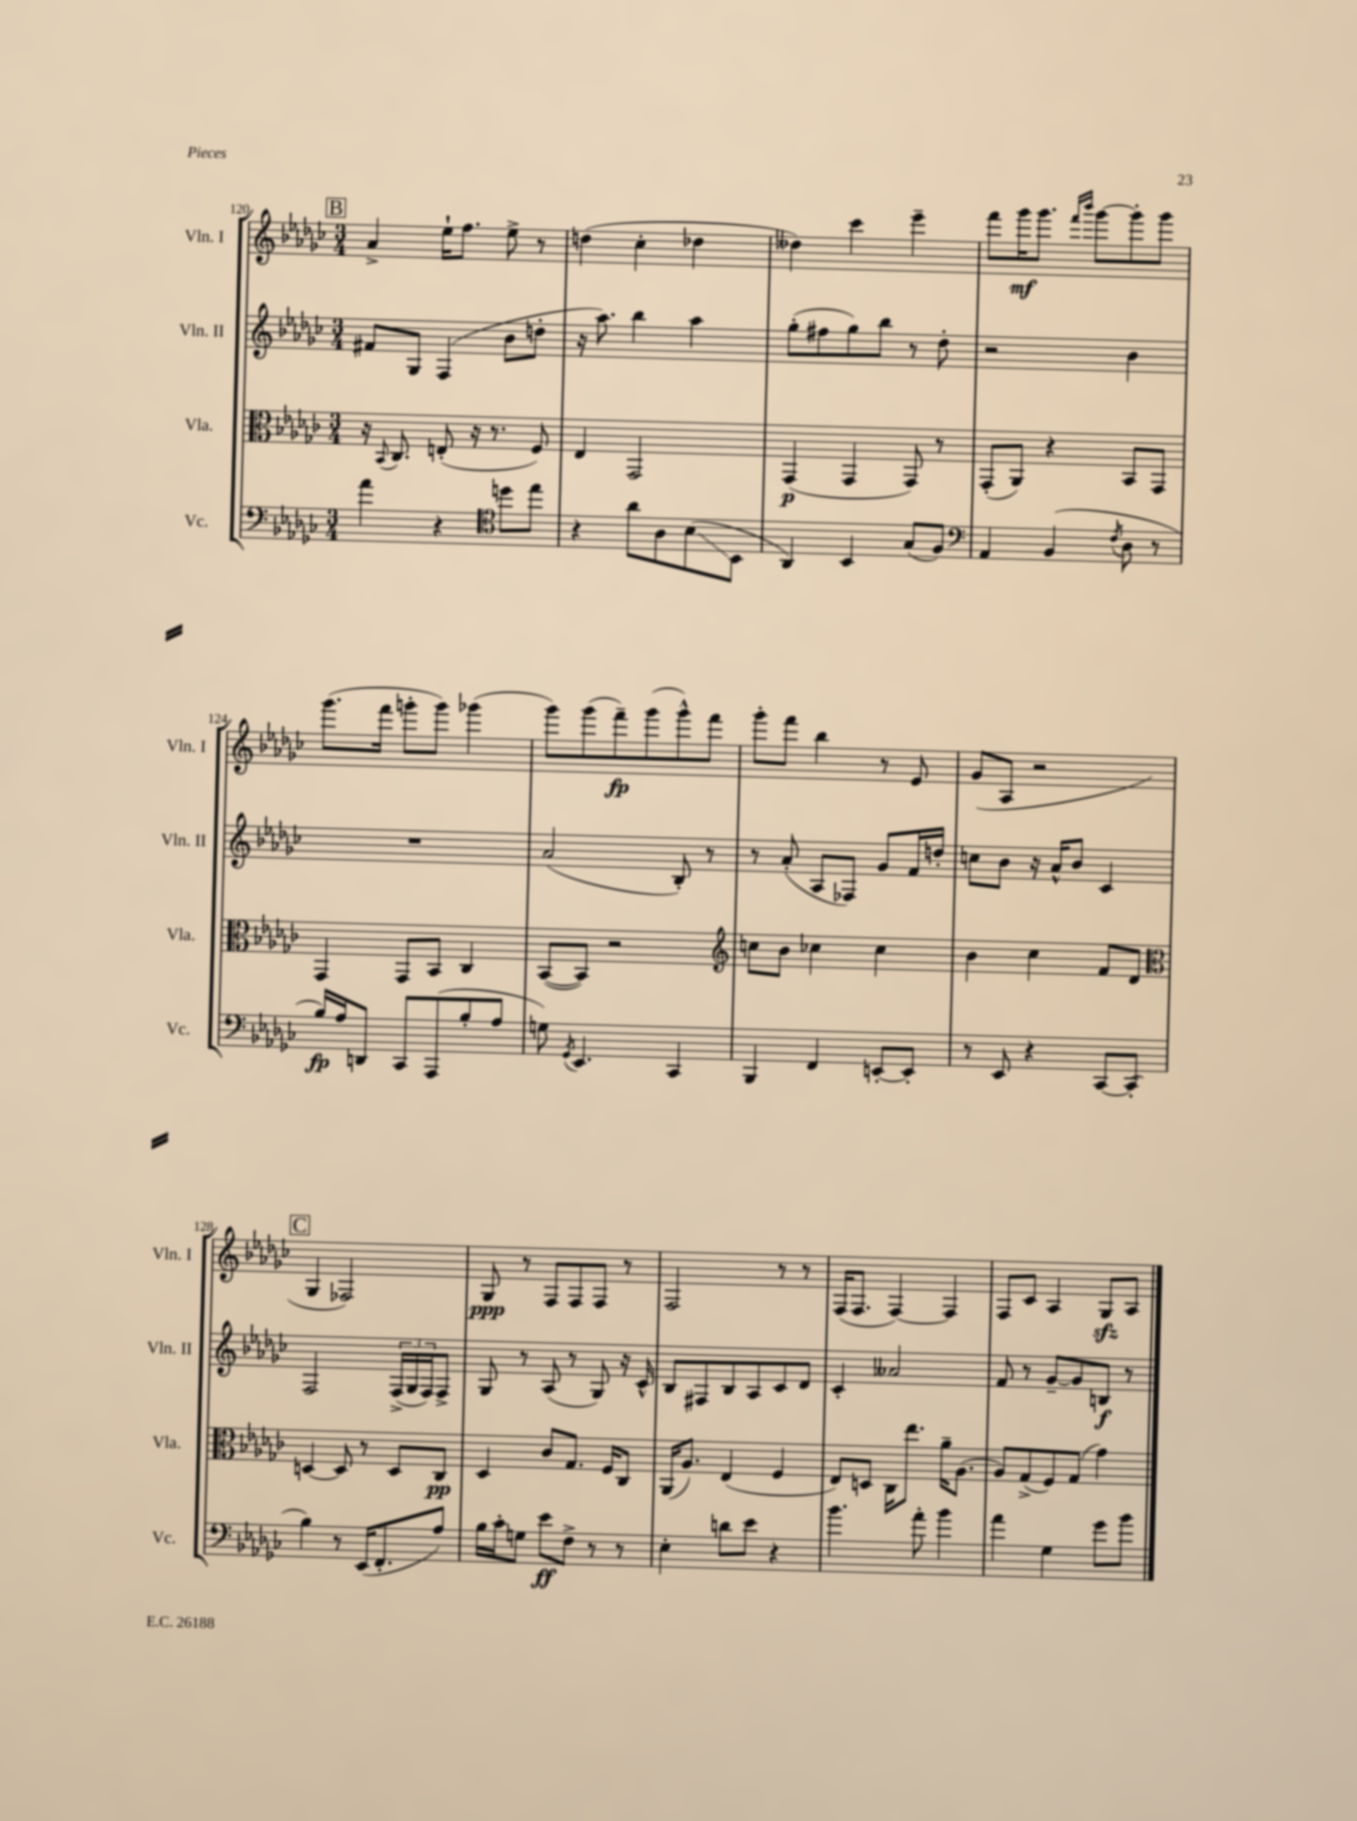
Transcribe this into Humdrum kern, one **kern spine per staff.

**kern	**kern	**kern	**kern
*staff4	*staff3	*staff2	*staff1
*clefF4	*clefC3	*clefG2	*clefG2
*k[b-e-a-d-g-c-]	*k[b-e-a-d-g-c-]	*k[b-e-a-d-g-c-]	*k[b-e-a-d-g-c-]
*M3/4	*M3/4	*M3/4	*M3/4
4a-	16r	8f#	4a-^
.	8qqBB-	.	.
.	8.C-	.	.
.	.	8G-	.
4r	(8E'	(4F	16ee-`
.	.	.	8.ff
.	16r	.	.
.	8.r	.	.
*clefC4	*	*	*
8dd	.	8b-	8ee-^
8ee-	8F)	8dd'	8r
=	=	=	=
4r	4E-	16r	(4dd
.	.	8.aa-)	.
8a-	2GG-	4bb-	4cc-'
8A-	.	.	.
(8B-	.	4aa-	4dd-
8BB-	.	.	.
=	=	=	=
4AA-)	(4GG-	(8gg-'	4dd--)
.	.	8ff#	.
4BB-	4GG-	8gg-)	4ccc-
.	.	8bb-	.
(8G-	8GG-)	8r	4eee-~
8F)	8r	8dd-'	.
=	=	=	=
*clefF4	*	*	*
4AA-	(8GG-'	2r	8fff
.	8AA-)	.	16ggg-
.	.	.	8.ggg-
(4BB-	4r	.	.
.	.	.	16qqfff
.	.	.	16qqbbb-
.	.	.	[8ggg-
8qF	.	.	.
8D-	8BB-	4b-	8ggg-']
8r	8GG-	.	8ggg-
=	=	=	=
16B-)	4GG-	2.r	(8.ggg-
16A-	.	.	.
8DD	.	.	.
.	.	.	16fff
8CC-	8GG-	.	8ggg'
(8AAA-	8BB-	.	8ggg)
8B-'	4C-	.	(4ggg-
8A-	.	.	.
=	=	=	=
8G)	([8BB-	(2a-	8ggg-)
8qGG-	.	.	.
4.EE-	8BB-])	.	(8ggg-
.	2r	.	8fff~)
.	.	.	(8ggg-
4CC-	.	8B-')	8ggg-^^)
.	.	8r	8fff
=	=	=	=
*	*clefG2	*	*
4BBB-	8cc	8r	8ggg-'
.	8b-	(8a-'	8fff
4FF	4cc-	8A-	4bb-
.	.	8F-)	.
[8EE'	4cc-	8g-	8r
8EE']	.	16f	8e-
.	.	16dd'	.
=	=	=	=
8r	4b-	8cc	(8g-
8EE-	.	8b-	8A-
4r	4cc-	16r	2r
.	.	16a-^^	.
.	.	8b-	.
[8CC-	8f	4c-	.
(8CC-']	8d-	.	.
=	=	=	=
*	*clefC3	*	*
4B-)	[4D	2F	4G-
8r	8D]	.	2F-)
(16EE-	8r	.	.
8.FF'	.	.	.
.	8D	(24F^	.
.	.	24G-	.
.	.	24F)	.
8A-)	8C-	8F^	.
=	=	=	=
16B-	4D-	8G-	8G-
16c-'	.	.	.
8G	.	8r	8r
8e-	8c-	(8A-	8F
8F^	8.G-	8r	8F
8r	.	8G-)	8F
.	16F	.	.
8r	8C-	16r	8r
.	.	16c-^^	.
=	=	=	=
4E-'	(16AA-	8B-	2F
.	8.A-)	.	.
.	.	8F#	.
8d	(4E-	8B-	.
8e-	.	8A-	.
4r	4F	8c-	8r
.	.	8d-	8r
=	=	=	=
4.b-	8E-)	4c-'	(16F
.	.	.	8.F
.	8D	.	.
.	16C-	2a--	[4F)
.	8.ee-	.	.
8a-'	.	.	.
4b-	16a-~	.	4F]
.	(8.A-	.	.
=	=	=	=
4a-	8A-)	8f	8F
.	(8G-^	8r	8c-
4G-	8F)	[8g-~	4A-
.	(8G-	8g-]	.
8g-	4g-)	8B	8G-
8b-	.	8r	8A-
==	==	==	==
*-	*-	*-	*-
